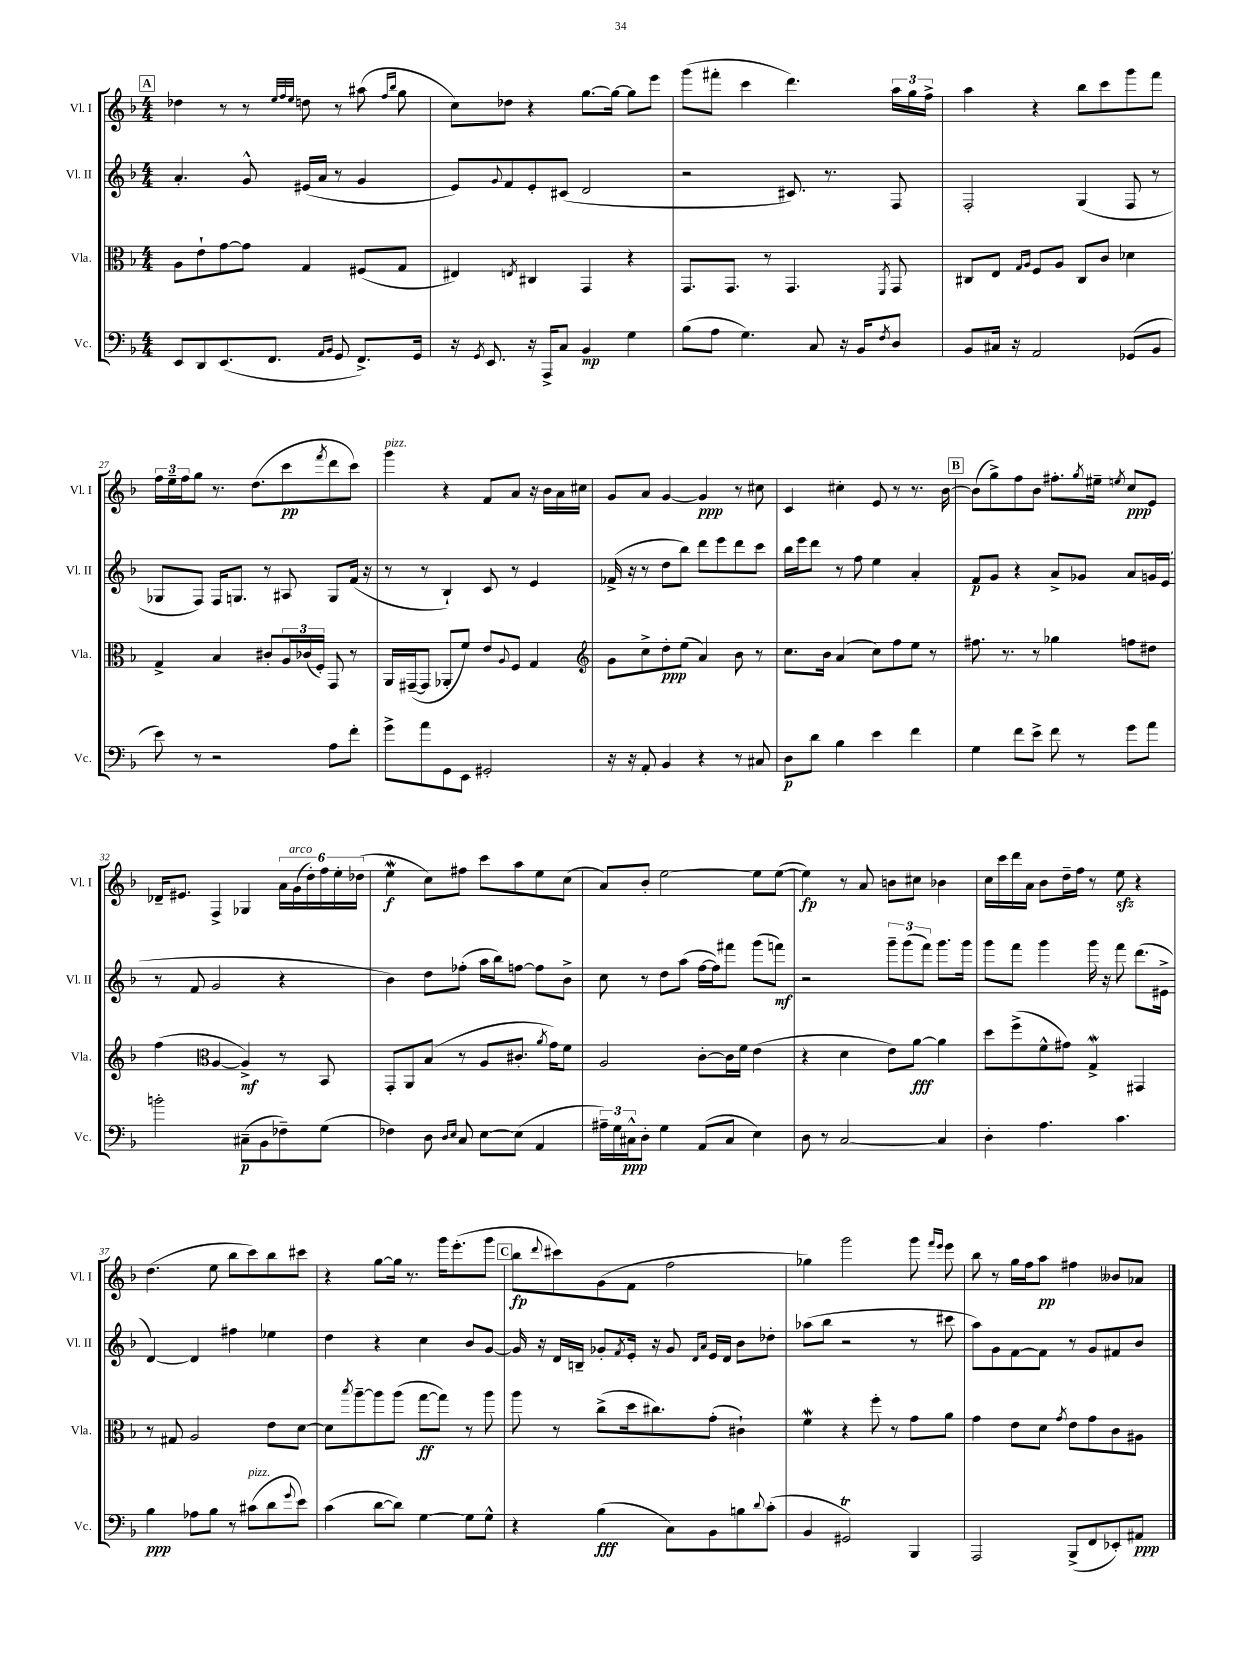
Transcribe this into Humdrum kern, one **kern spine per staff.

**kern	**kern	**kern	**kern
*staff4	*staff3	*staff2	*staff1
*clefF4	*clefC3	*clefG2	*clefG2
*k[b-]	*k[b-]	*k[b-]	*k[b-]
*M4/4	*M4/4	*M4/4	*M4/4
8EE	8A	4.a'	4dd-
8DD	8e`	.	.
(8.EE	[8g	.	8r
.	8g]	8g^^	8r
8.FF	.	.	.
.	.	.	32qqee
.	.	.	32qqff
.	.	.	32qqee
.	4G	(16e#	8dd
.	.	16a	.
16qqAA	.	.	.
16qqBB-	.	.	.
8GG	.	8r	8r
8.FF^)	(8F#	4g	(8aa#
.	.	.	16qqff
.	.	.	16qqbb-
.	8G	.	8gg
16GG	.	.	.
=	=	=	=
16r	4E#)	8e)	8cc)
8qGG	.	.	.
8.EE	.	.	.
.	.	8qqg	.
.	.	8f	8dd-
.	8qE	.	.
16r	4C#	8e'	4r
16AAA^	.	.	.
8C	.	(8c#	.
4BB-	4GG	2d	[8.gg
.	.	.	16gg_
4G	4r	.	8gg]
.	.	.	8eee
=	=	=	=
(8B-	8.GG	2r	(8ggg
8A	.	.	8fff#'
.	8.GG	.	.
4.G)	.	.	4ccc
.	8r	.	.
.	4.GG	8.c#)	4.ddd)
8C	.	.	.
.	.	8.r	.
16r	.	.	.
16BB-	.	.	.
8qF	8qFF	.	.
8D	8GG	8F	24aa
.	.	.	24gg
.	.	.	24ff^
=	=	=	=
8BB-	8C#	2F'	4aa
16C#	8E	.	.
16r	.	.	.
.	16qqG	.	.
.	16qqA	.	.
2AA	8F	.	4r
.	8A	.	.
.	8C#	(4G	8bb-
.	8c	.	8ccc
(8GG-	4d-	8F	8ggg
8BB-	.	8r	8fff
=	=	=	=
8e)	4G^	8G-	24ff
.	.	.	24ee~
.	.	.	24ff
8r	.	8F)	8gg
2r	4B-	16F	8.r
.	.	8.G	.
.	.	.	(8.dd
.	8c#'	8r	.
.	24A	8A#	8ccc
.	(24c-	.	.
.	24F')	.	.
.	.	.	8qfff
8A	8GG	8G	8ddd
8f'	8r	(16f	8ccc)
.	.	16r	.
=	=	=	=
8g^	16AA	8r	4ggg
.	([16GG#~	.	.
8a	8GG#]	8r	.
8GG	8AA-'	4B-`)	4r
8EE	8f)	.	.
2GG#'	8e	8c	8f
.	8qqA	.	.
.	8F	8r	8a
.	4G	4e	16r
.	.	.	16b-
.	.	.	16a
.	.	.	16cc#
=	=	=	=
*	*clefG2	*	*
16r	8g	(16f-^	8g
16r	.	16r	.
8AA'	8cc^	8r	8a
4BB-	8dd'	8dd	[4g
.	(8ee	8bb-)	.
4r	4a)	8ddd	4g]
.	.	8eee	.
8r	8b-	8ddd	8r
8C#	8r	8ccc	8cc#
=	=	=	=
8D	8.cc	16bb-	4c
.	.	16eee	.
8d	.	8ddd	.
.	16b-	.	.
4B-	(4a	8r	4cc#'
.	.	8ff	.
4e	8cc)	4ee	8e
.	8ff	.	8r
4f	8ee	4a'	8.r
.	8r	.	.
.	.	.	[16b-
=	=	=	=
4G	8.ff#	8f	(8b-]
.	.	8g	8gg^)
.	8.r	.	.
8f	.	4r	8ff
8e^	8r	.	8b-
8f	4gg-	8a^	8.ff#'
8r	.	8g-	.
.	.	.	8qgg
.	.	.	16ee#~
.	.	.	8qee
8g	8ff	8a	8cc
8a	8dd#	16g	8e
.	.	(16e	.
=	=	=	=
2b'	(4ff	8r	16d-~
.	.	.	8.e#
.	.	8f	.
*	*clefC3	*	*
.	[4A	2g	4F^
(8C#~	4A^])	.	4G-
8BB-	.	.	.
8F-~)	8r	4r	24a
.	.	.	(24g
.	.	.	24dd')
(8G	8BB-	.	24ff
.	.	.	24ee'
.	.	.	(24dd-
=	=	=	=
4F-)	8GG'	4b-)	4ee
.	8AA	.	.
8D	(8B-	8dd	8cc)
16qqD	.	.	.
16qqE	.	.	.
8C	8r	(8ff-'	8ff#
[8E	8A	16aa	8ccc
.	.	16bb-)	.
(8E]	8.c#'	[8ff	8aa
4AA	.	8ff]	8ee
.	8qa	.	.
.	16g)	.	.
.	8f	8b-^	(8cc
=	=	=	=
24A#~)	2A	8cc	8a)
24G	.	.	.
24C#^^	.	.	.
8D'	.	8r	8b-'
4G	.	8dd	[2ee
.	.	(8aa	.
(8AA	[8c'	[16ff	.
.	.	16ff])	.
8C#	16c]	8fff#	.
.	16f	.	.
4E)	(4e	(8ggg	8ee]
.	.	8fff)	([8ee
=	=	=	=
8D	4r	2r	4ee])
8r	.	.	.
[2C	4d	.	8r
.	.	.	8a
.	8e)	12ggg~	8b
.	.	(12ggg	.
.	[8a	.	8cc#
.	.	12fff)	.
4C]	4a]	8.ggg	4b-
.	.	16ggg	.
=	=	=	=
4D'	8dd	8ggg	16cc
.	.	.	16ccc
.	(8ff^	8fff	16ddd
.	.	.	16a
4.A	8f^^	4ggg	8b-
.	8g#)	.	16dd~
.	.	.	16ff
.	4G^	16ggg	8r
.	.	16r	.
4.c	.	8fff	8ee
.	4GG#	(8.ddd	4r
.	.	16e#^	.
=	=	=	=
4B-	8r	[4d)	(4.dd
.	8G#	.	.
8A-	2A	4d]	.
8B-	.	.	8ee
8r	.	4ff#	8bb-
(8c#	.	.	8ccc)
8d	8e	4ee-	8bb-
8qqg	.	.	.
8e)	[8d	.	8ccc#
=	=	=	=
(4c	8d]	4dd	4r
.	8qbb-	.	.
.	[8aa~	.	.
[8d	8aa]	4r	[8gg
8d])	(8aa	.	16gg]
.	.	.	8.r
[4G	[8gg	4cc	.
.	8gg])	.	16ggg
.	.	.	(8.eee'
8G]	8r	8b-	.
8G^^	8aa	[8g	8ggg
=	=	=	=
4r	8aa	16g]	8bb-
.	.	16r	.
.	.	.	8qqddd
.	8r	16d	8ccc#)
.	.	16B~	.
(4B-	(8cc^	8g-'	(8g
.	.	8qf	.
.	16dd	16e'	8f
.	8.cc#)	16r	.
8C)	.	8g-	2ff
.	.	16qqd	.
.	.	16qqa	.
8BB-	(8g'	16e	.
.	.	16d	.
8B	4c#`)	8b-	.
8qqd	.	.	.
(8c'	.	8dd-'	.
=	=	=	=
4BB-	4f	(8aa-	4gg-)
.	.	8bb-	.
2GG#)	4r	2r	2ggg
.	8ff'	.	.
.	8r	.	.
4BBB-	8g	8r	8ggg
.	.	.	16qqfff
.	.	.	16qqeee
.	8a	8ccc#	8eee
=	=	=	=
2AAA	4g	8aa)	8bb-
.	.	8g	8r
.	8e	[8f	16gg
.	.	.	16ff
.	8d	8f]	8aa
.	8qg	.	.
(8BBB-^	8e	8r	4ff#
8FF	8g	8g	.
8EE-')	8c	8f#	8b--
8AA#	8A#	8b-	8a-
==	==	==	==
*-	*-	*-	*-
